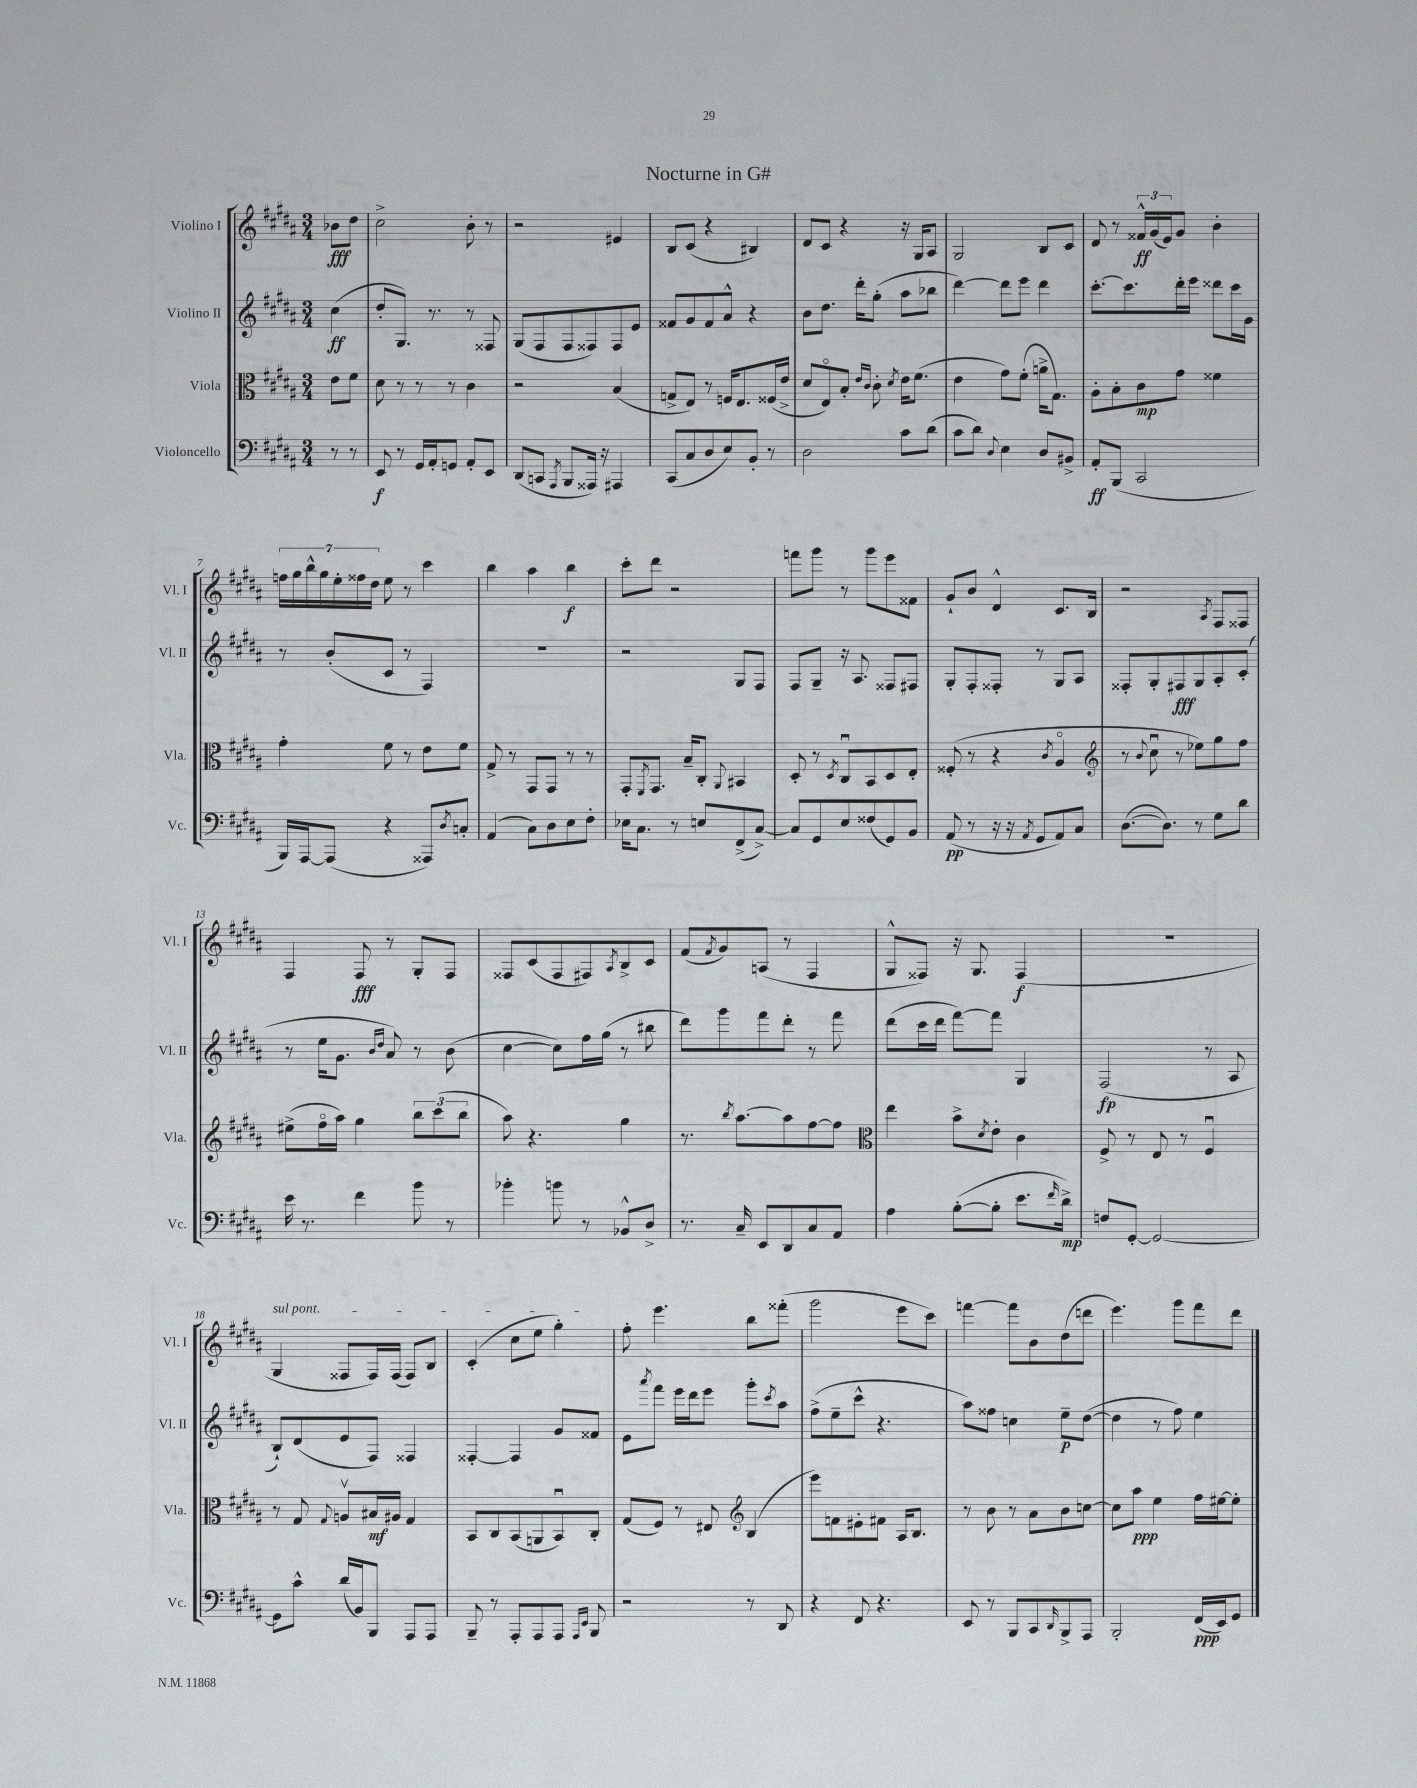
\header { title = "Nocturne in G#" }
<<
\new StaffGroup <<
\new Staff = "s0" \with { instrumentName = "Violino I" shortInstrumentName = "Vl. I" } {
    \clef treble \key b \major \numericTimeSignature \time 3/4 \partial 4
    bes'8\fff dis''8 |
    cis''2-> b'8-. r8 |
    r2 eis'4 |
    b8 cis'8( r4 bis4) |
    dis'8 cis'8 r4 r16 gis16 ais8 |
    gis2 b8 cis'8 |
    dis'8 r8 \tuplet 3/2 { fisis'16-^\ff gis'16( e'16) } gis'8 b'4-. |
    \tuplet 7/4 { f''16 gis''16 b''16-^ gis''16 e''16-. fisis''16 dis''16 } e''8 r8 cis'''4 |
    b''4 ais''4 b''4\f |
    cis'''8-. dis'''8 r2 |
    f'''8 gis'''8 r8 gis'''8 e'''8 fisis'8 |
    gis'8-! b'8 dis'4-^ cis'8. b16 |
    r2 \acciaccatura { ais8 } fis8 fisis8 |
    fis4 fis8\fff r8 gis8-. fis8 |
    fisis8 cis'8( fisis8 fis8) \acciaccatura { ais8 } b8-> cis'8 |
    fis'8( \acciaccatura { fis'8 } gis'8) a8( r8 fis4 |
    gis8-^ fisis8) r16 gis8. fisis4\f( |
    R2. |
    \once \override TextSpanner.bound-details.left.text = \markup { \italic "sul pont." } gis4\startTextSpan fisis8 fisis16) fisis16( fisis8) b8 |
    cis'4-.( cis''8 e''8 gis''4-.\stopTextSpan) |
    fis''8-. e'''4. b''8 fisis'''8-.( |
    gis'''2 e'''8 cis'''8) |
    f'''4~ f'''8 b'8 dis''8( d'''8 |
    e'''4.) gis'''8 fis'''8 dis'''8 \bar "|." |
}
\new Staff = "s1" \with { instrumentName = "Violino II" shortInstrumentName = "Vl. II" } {
    \clef treble \key b \major \numericTimeSignature \time 3/4 \partial 4
    cis''4\ff( |
    dis''8-. gis8.) r8. r8 fisis8 |
    gis8( fis8 fis8 fisis8) fisis8 e'8 |
    fisis'8 gis'8 fisis'8 ais'8-^ r4 |
    b'8 dis''8. dis'''16-. gis''8-.( ais''8 bes''8 |
    dis'''4~) dis'''8 e'''8 dis'''4 |
    cis'''8.~-. cis'''8. dis'''16-. e'''16 disis'''8 cis'''16 gis'16 |
    r8 b'8-.( cis'8 r8 fis4) |
    R2. |
    r2 gis8 fis8 |
    fis8 gis8-- r16 ais8. fisis8 fis8 |
    gis8-. fis8-. fisis8-. r8 gis8 ais8 |
    fisis8-. gis8-. fis8\fff gis8 ais8-. cis'8-.( |
    r8 e''16 gis'8. \grace { b'16 dis''16 } ais'8) r8 b'8( |
    cis''4~ cis''8) fis''16 gis''16( r8 bis''8 |
    dis'''8) gis'''8 fis'''8 dis'''8-. r8 fis'''8 |
    dis'''8( cis'''16 dis'''16 fis'''8~) fis'''8 gis4 |
    fis2\fp( r8 ais8 |
    b8-!) dis'8( e'8 fis8) fisis4 |
    fisis4~-. fisis4 gis'8 fisis'8 |
    e'8 \acciaccatura { ais'''8 } fis'''8 e'''16 dis'''16 e'''8 gis'''8-. \acciaccatura { cis'''8 } ais''8 |
    fis''8->( e''8-- cis'''8-^ r4. |
    ais''8) fisis''8 c''4 e''8--\p dis''8~( |
    dis''4 r8 fis''8) e''4 \bar "|." |
}
\new Staff = "s2" \with { instrumentName = "Viola" shortInstrumentName = "Vla." } {
    \clef alto \key b \major \numericTimeSignature \time 3/4 \partial 4
    e'8 fis'8 |
    dis'8 r8 r8 r8 cis'4 |
    r2 b4( |
    g8-> e8) r8 f16 e8. fisis16( e'16-> |
    dis'8 e8\flageolet) b8-. \grace { e'16 cis'16 } cis'8-. \acciaccatura { dis'8 } e'16 fis'8.( |
    e'4 gis'8) fis'8-.( a'16-> gis8.) |
    ais8-. b8-. cis'8\mp gis'8 fisis'4 |
    gis'4-. fis'8 r8 e'8 fis'8 |
    gis8-> r8 gis,8 gis,8 r8 r8 |
    gis,8-. \acciaccatura { fis,8 } gis,8. b16-- cis8-. \appoggiatura { ais,8 } bis,4 |
    dis8-. r8 \acciaccatura { dis8 } cis8\downbow b,8 dis8 e8-. |
    fisis8-.( r8 r4 \acciaccatura { cis'8 } ais4\flageolet |
    \clef treble r8 \appoggiatura { b'8 } cis''8\downbow r8 ees''8) gis''8 fis''8 |
    eis''8->( fis''16\flageolet ais''16) gis''4 \tuplet 3/2 { b''8 cis'''8( b''8 } |
    ais''8) r4. gis''4 |
    r8. \acciaccatura { b''8 } ais''8.~ ais''8 fis''8~ fis''8 |
    \clef alto e''4 b'8-> \acciaccatura { dis'8 } e'8-. cis'4 |
    fis8-> r8 e8 r8 fis4\downbow |
    r8 gis8 \appoggiatura { gis8 } a8\upbow bis16\mf ais16 gis4 |
    b,8 cis8 b,8( a,8 b,8\downbow) cis8-. |
    gis8( fis8) r8 eis8 \clef treble b4( |
    e'''8) f'8 eis'8-. fis'8 ais16 b8. |
    r8 b'8 r8 ais'8 b'8 c''8~ |
    c''8 ais''8\ppp e''4 fis''16 eis''16~ eis''8-. \bar "|." |
}
\new Staff = "s3" \with { instrumentName = "Violoncello" shortInstrumentName = "Vc." } {
    \clef bass \key b \major \numericTimeSignature \time 3/4 \partial 4
    r8 r8 |
    e,8\f r8 gis,16 ais,16-. g,8 ais,8-. e,8 |
    dis,8( c,8 \acciaccatura { ais,,8 } b,,8 aisis,,16) r16 ais,,4 |
    cis,8( cis8 dis8 e8) b,8-. r8 |
    dis2 cis'8 dis'8( |
    cis'8 dis'8) \appoggiatura { dis8 } e4 dis8 bis,8-> |
    ais,8-.\ff b,,8( cis,2 |
    b,,16) ais,,16~ ais,,8( r4 aisis,,8) \acciaccatura { dis8 } c8-. |
    ais,4( cis8) dis8 e8 fis8-. |
    ees16 cis8. r8 e8 fis,8->( cis8~->) |
    cis8 gis,8 e8 fisis8( gis,8) b,8 |
    ais,8\pp( r8 r16 r16 \acciaccatura { ais,8 } gis,8 ais,8) cis8 |
    dis8.~( dis8.) r8 gis8 dis'8 |
    e'16 r8. fis'4 b'8 r8 |
    bes'4-. b'8 r8 bes,8-^ dis8-> |
    r8. cis16-- e,8 dis,8 cis8 ais,8 |
    ais4 b8~-.( b8-. e'8. \grace { fis'16 } dis'16->\mp) |
    f8 gis,8~-. gis,2~ |
    gis,8 cis'8-^ dis'16( b,16) b,,8 ais,,8 ais,,8 |
    b,,8-- r8 ais,,8-. ais,,8 ais,,8 \grace { ais,,16 e,16 } b,,8 |
    r2 r8 dis,8 |
    r4 fis,8 r4. |
    e,8 r8 b,,8 cis,8 \grace { dis,16 } b,,8-> ais,,8 |
    b,,2-. fis,16\ppp( e,16) gis,8 \bar "|." |
}
>>
>>
